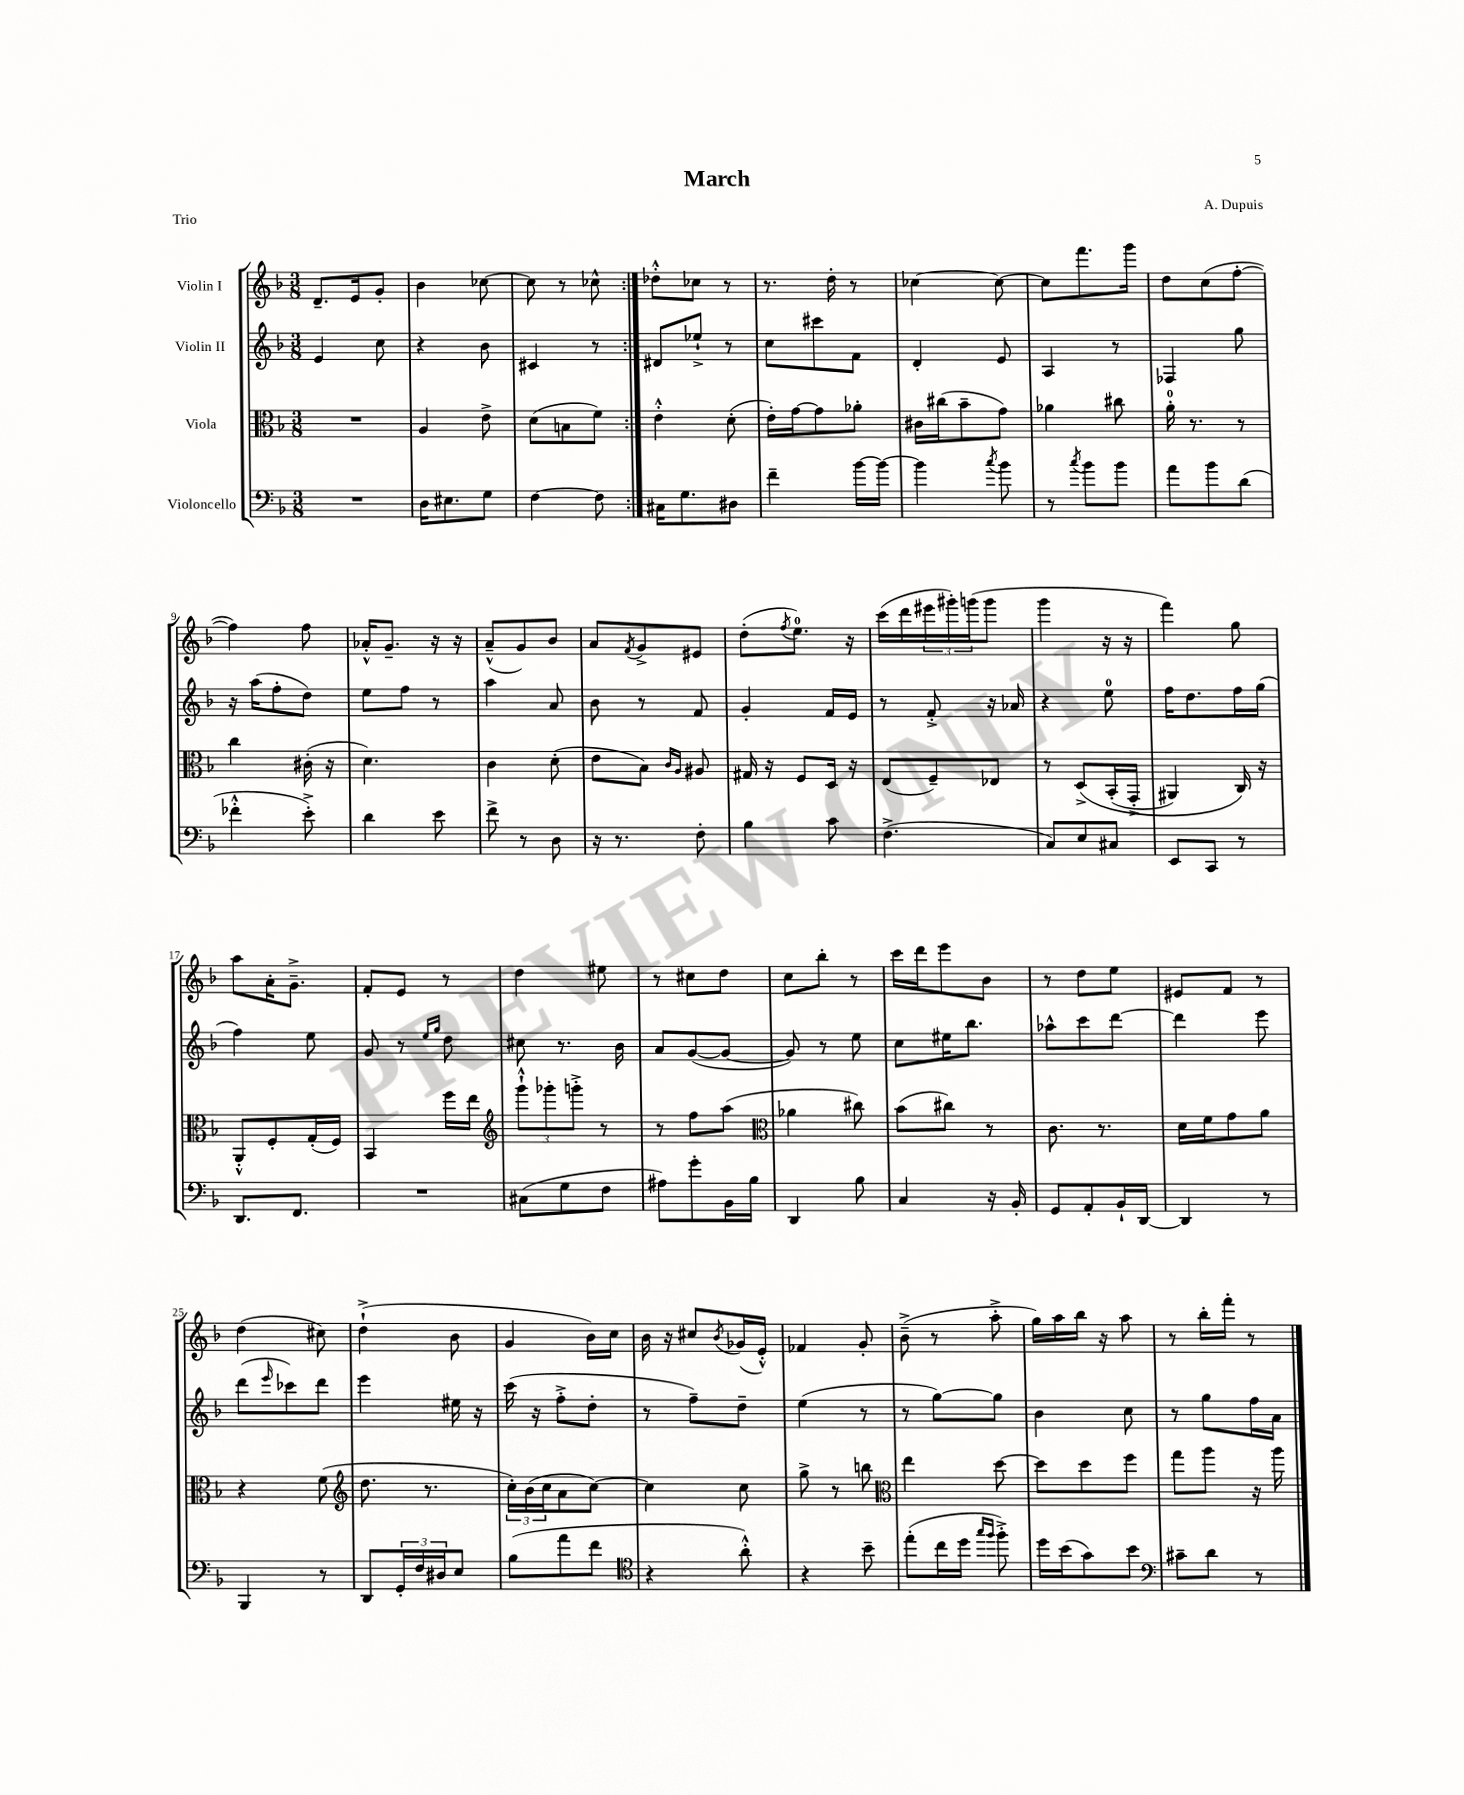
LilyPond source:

\header { title = "March" composer = "A. Dupuis" piece = "Trio" }
<<
\new StaffGroup <<
\new Staff = "s0" \with { instrumentName = "Violin I" } {
    \clef treble \key f \major \numericTimeSignature \time 3/8
    \repeat volta 2 { d'8.-- e'16 g'8-. |
    bes'4 ces''8~ |
    ces''8 r8 ces''8-^ | }
    des''8-.-^ ces''8 r8 |
    r8. d''16-. r8 |
    ces''4~ ces''8~ |
    ces''8 f'''8. g'''16 |
    d''8 c''8( f''8~-. |
    f''4) f''8 |
    aes'16-.-^ g'8.-- r16 r16 |
    a'8---^( g'8) bes'8 |
    a'8 \acciaccatura { f'8 } g'8-> eis'8 |
    d''8-.( \acciaccatura { f''8 } e''8.-0) r16 |
    c'''16( d'''16 \tuplet 3/2 { eis'''16 gis'''16-.) g'''16( } g'''8 |
    g'''4 r16 r16 |
    f'''4) g''8 |
    a''8 a'16-. g'8.---> |
    f'8-. e'8 r8 |
    d''4 eis''8 |
    r8 cis''8 d''8 |
    c''8 bes''8-. r8 |
    c'''16 d'''16 e'''8 bes'8 |
    r8 d''8 e''8 |
    eis'8 f'8 r8 |
    d''4( cis''8) |
    d''4-!->( bes'8 |
    g'4 bes'16) c''16 |
    bes'16 r16 cis''8 \acciaccatura { bes'8 } ges'16( e'16-.-^) |
    fes'4 g'8-. |
    bes'8--->( r8 a''8-.-> |
    g''16) a''16 bes''16 r16 a''8 |
    r8 bes''16-. f'''16-. r8 \bar "|." |
}
\new Staff = "s1" \with { instrumentName = "Violin II" } {
    \clef treble \key f \major \numericTimeSignature \time 3/8
    \repeat volta 2 { e'4 c''8 |
    r4 bes'8 |
    cis'4 r8 | }
    dis'8 ees''8-!-> r8 |
    c''8 cis'''8 f'8 |
    d'4-. e'8 |
    a4 r8 |
    fes4 g''8 |
    r16 a''16( f''8-. d''8) |
    e''8 f''8 r8 |
    a''4 a'8 |
    bes'8 r8 f'8 |
    g'4-. f'16 e'16 |
    r8 f'8-.-> r16 aes'16 |
    r4 e''8-0 |
    f''16 d''8. f''16 g''16( |
    f''4) e''8 |
    g'8 r8 \grace { e''16 g''16 } d''8 |
    cis''8 r8. bes'16 |
    a'8 g'8~( g'8~ |
    g'8) r8 e''8 |
    c''8 eis''16 bes''8. |
    aes''8-^ c'''8 d'''8~ |
    d'''4 e'''8 |
    d'''8( \grace { e'''16 } ces'''8) d'''8 |
    e'''4 eis''16 r16 |
    c'''16( r16 f''8-.-> d''8-. |
    r8 f''8--) d''8-- |
    e''4( r8 |
    r8 g''8~) g''8 |
    bes'4 c''8 |
    r8 g''8 f''16 a'16 \bar "|." |
}
\new Staff = "s2" \with { instrumentName = "Viola" } {
    \clef alto \key f \major \numericTimeSignature \time 3/8
    \repeat volta 2 { R4. |
    a4 e'8-> |
    d'8( b8 f'8) | }
    e'4-.-^ d'8-.( |
    e'16-.) g'16~ g'8 aes'8-. |
    cis'16 cis''16( bes'8-- g'8) |
    aes'4 cis''8 |
    a'16-0-. r8. r8 |
    c''4 cis'16-.( r16 |
    d'4.) |
    c'4 d'8-.( |
    e'8 bes8) \grace { c'16 a16 } ais8 |
    gis16 r16 f8 d16 r16 |
    e8( f8--) ees8 |
    r8 d8->\( bes,16-.( g,16-.-> |
    ais,4) c16\) r16 |
    a,8-.-^ f8-. g16-.( f16) |
    bes,4 f''16 e''16 |
    \clef treble \tuplet 3/2 { g'''8-!-^ ges'''8-. g'''8-.-> } r8 |
    r8 f''8 a''8( |
    \clef alto aes'4 cis''8) |
    bes'8( cis''8) r8 |
    c'8. r8. |
    d'16 f'16 g'8 a'8 |
    r4 f'8( |
    \clef treble d''8. r8. |
    \tuplet 3/2 { c''16-.) bes'16( c''16 } a'8 c''8~) |
    c''4 c''8 |
    g''8-> r8 b''8 |
    \clef alto e''4 d''8~ |
    d''8 d''8 f''8 |
    g''8 a''8 r16 a''16 \bar "|." |
}
\new Staff = "s3" \with { instrumentName = "Violoncello" } {
    \clef bass \key f \major \numericTimeSignature \time 3/8
    \repeat volta 2 { R4. |
    d16 eis8. g8 |
    f4~ f8 | }
    cis16 g8. dis8 |
    f'4-- bes'16~ bes'16~ |
    bes'4 \acciaccatura { c''8 } bes'8 |
    r8 \acciaccatura { c''8 } bes'8 bes'8 |
    a'8 bes'8 d'8( |
    fes'4-.-^ e'8-.->) |
    d'4 e'8 |
    f'8-> r8 d8 |
    r16 r8. f8-. |
    bes4 c'8 |
    f4.->( |
    c8) e8 cis8 |
    e,8 c,8 r8 |
    d,8. f,8. |
    R4. |
    cis8( g8 f8 |
    ais8) g'8-. bes,16 bes16 |
    d,4 bes8 |
    c4 r16 bes,16-. |
    g,8 a,8-. bes,16-! d,16~ |
    d,4 r8 |
    bes,,4 r8 |
    d,8 \tuplet 3/2 { g,16-. f16 dis16 } e8 |
    bes8( a'8 f'8 |
    \clef tenor r4 a'8-.-^) |
    r4 bes'8-- |
    e''8-.( c''16 d''16 \grace { g''16 f''16 } f''8-.->) |
    d''16 bes'16( g'8) bes'8 |
    \clef bass cis'8-- d'8 r8 \bar "|." |
}
>>
>>
